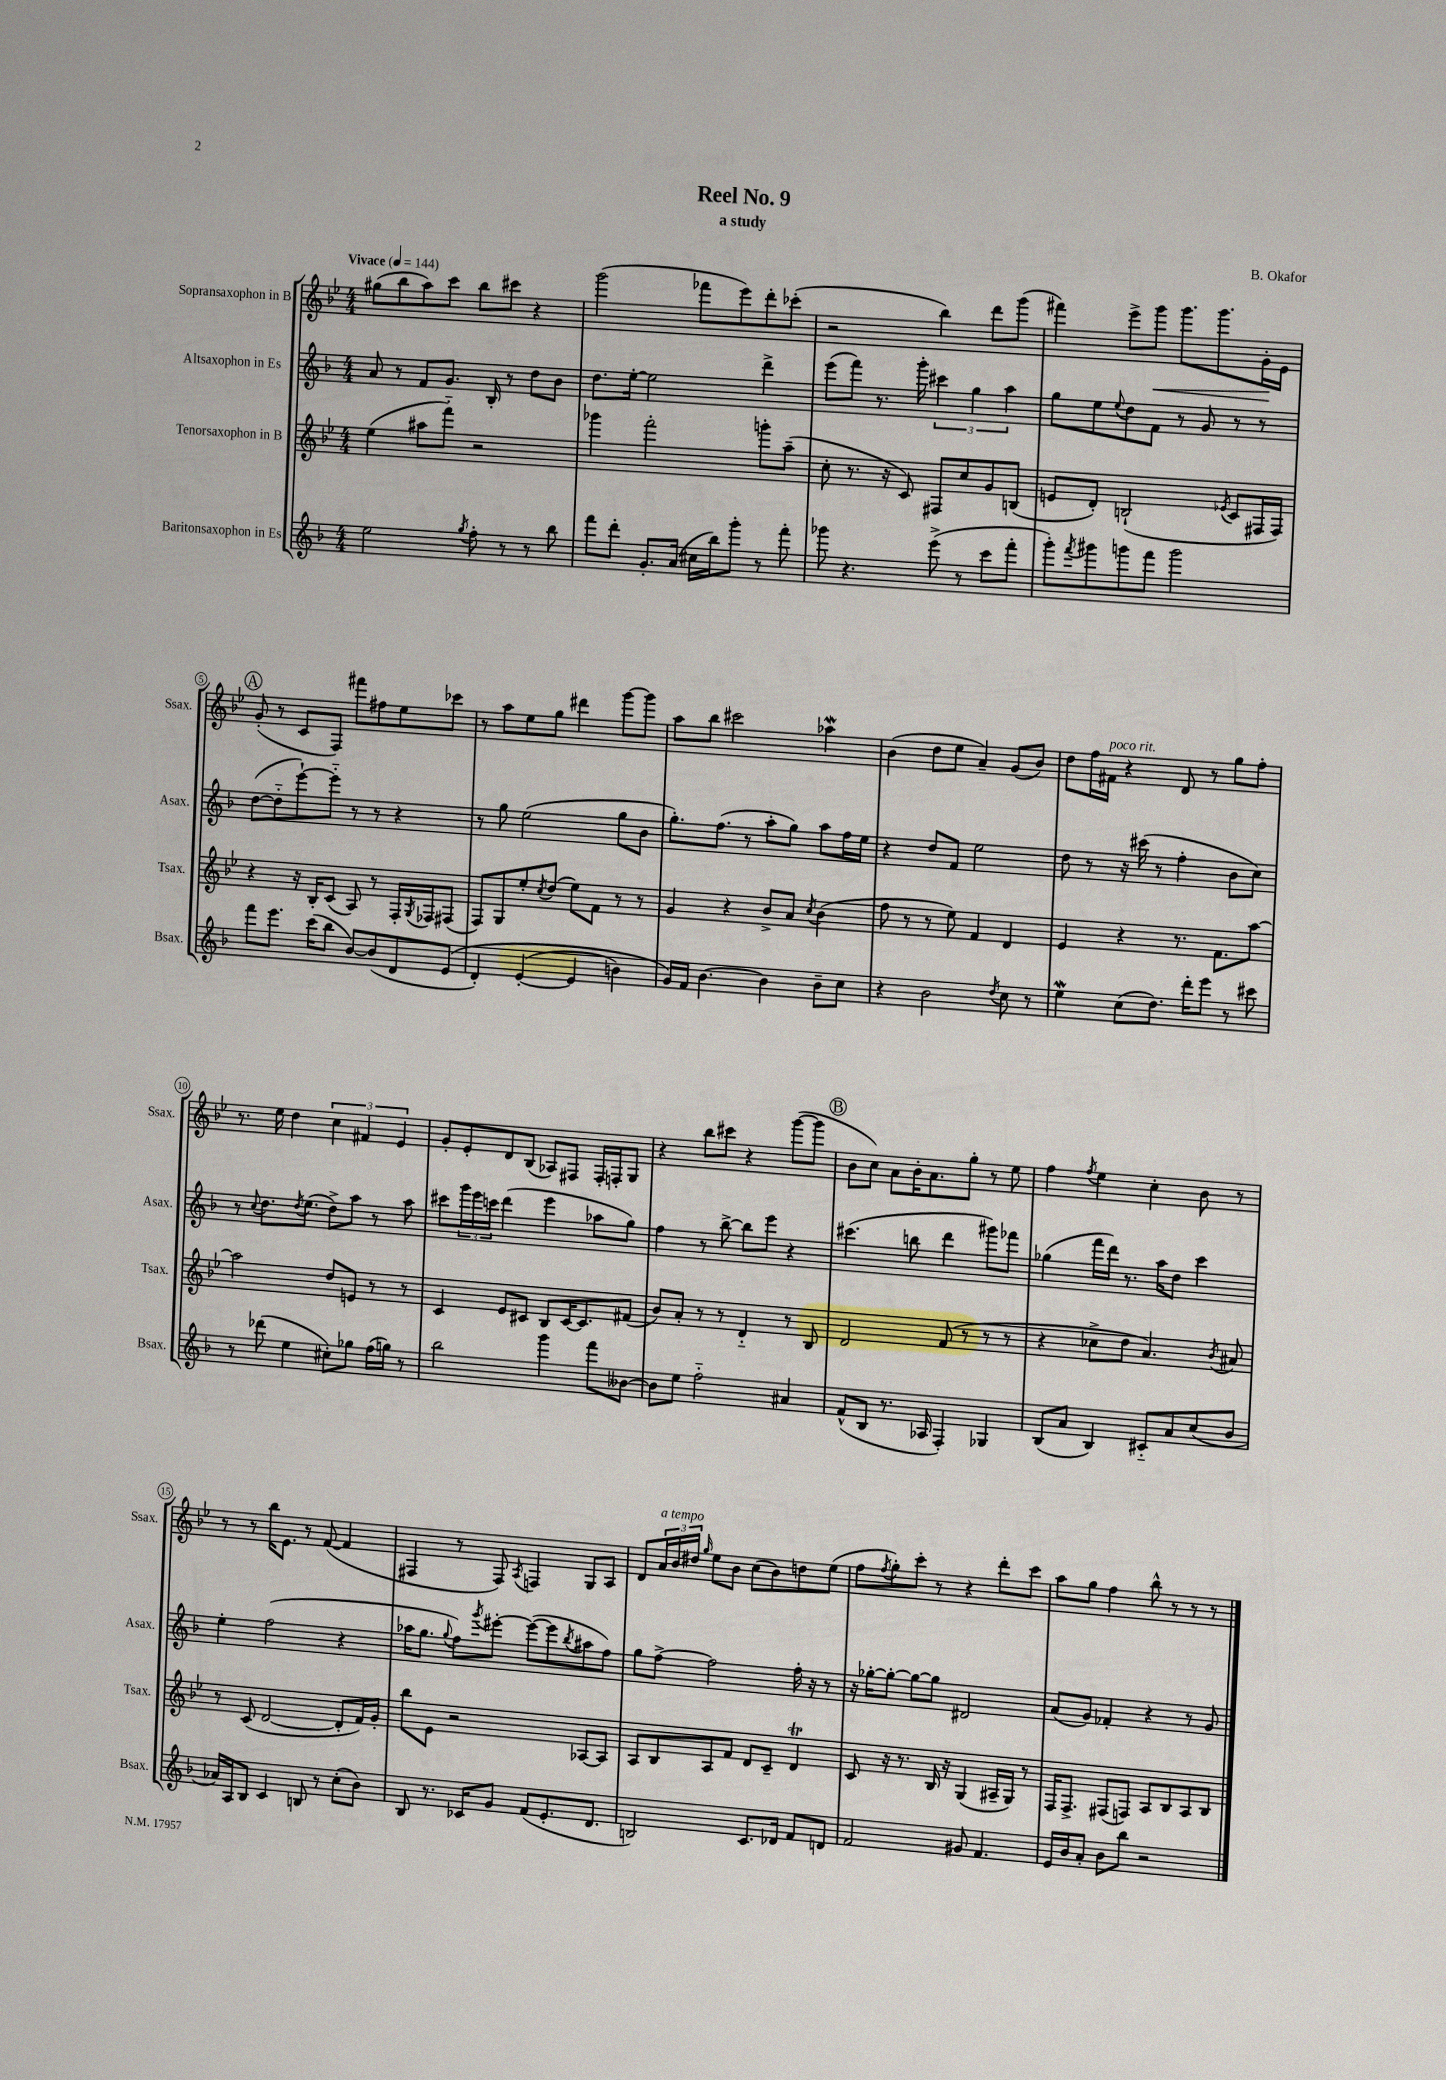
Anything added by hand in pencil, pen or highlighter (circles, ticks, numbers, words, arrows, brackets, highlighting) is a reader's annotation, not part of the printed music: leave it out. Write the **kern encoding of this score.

**kern	**kern	**kern	**kern
*staff4	*staff3	*staff2	*staff1
*clefG2	*clefG2	*clefG2	*clefG2
*k[b-]	*k[b-e-]	*k[b-]	*k[b-e-]
*M4/4	*M4/4	*M4/4	*M4/4
*MM144	*MM144	*MM144	*MM144
2ee	(4ee-	8a	(8gg#
.	.	8r	8bb-
.	8aa#	8f	8aa)
.	8fff'~)	8.g	8ccc
8qgg	.	.	.
8ff'	2r	.	8bb-
.	.	16B-'	.
8r	.	8r	8ccc#
8r	.	8dd	4r
8bb-	.	8b-	.
=	=	=	=
8fff	4ggg-	8.dd	(2ggg
8ddd'	.	.	.
.	.	[16ee'	.
8.g'	2fff'	2ee]	.
(16a	.	.	.
16cc#	.	.	8fff-
16bb-)	.	.	.
8ggg'	.	.	8eee-)
8r	8ggg'	4ddd^	8ddd'
8fff'	(8aa~	.	(8ccc-'
=	=	=	=
8ggg-	8cc'	(8eee	2r
4.r	8.r	8fff)	.
.	.	8.r	.
.	16r	.	.
.	8c)	.	.
.	.	16ggg'	.
(8eee^	8F#	6ccc#	4bb-)
8r	8cc	.	.
.	.	6gg	.
8ccc	8g	.	8ddd
.	.	6aa	.
8fff'	(8B	.	(8ggg
=	=	=	=
8ggg')	8e	8gg	4fff#)
8qfff	.	.	.
8ggg#	8d')	8ee	.
.	.	8qqee	.
8ggg	(2B`	8dd	8eee-^
8fff	.	8f	8ggg
2ggg	.	8r	8.ggg
.	.	8g	.
.	.	.	8.ggg
.	8qe-	.	.
.	8c	8r	.
.	16F#	8r	16g'
.	16F#)	.	16e-
=	=	=	=
8fff	4r	([8dd	(8g'
8.eee	.	8dd'~]	8r
.	16r	[8eee`)	8c
(16ccc	16B-'	.	.
8bb-	(8c	8eee'~]	8F)
[8b-)	8A)	8r	8fff#
(8b-]	8r	8r	8ff#
8d	16F'	4r	8ee-
.	8qG	.	.
.	16F-	.	.
&(8e	(8F#	.	8ccc-
=	=	=	=
4d')	8F)	8r	8r
.	8G	8gg	8aa
([4e'	8ee-'	(2ee	8ee-
.	8qcc	.	.
.	(8dd	.	8gg
4e]	8ee-)	.	4ddd#
.	8f	.	.
4b)	8r	8gg	[8ggg
.	8r	8b-	8ggg]
=	=	=	=
16g&)	4g	8.gg')	8aa
16f	.	.	.
[4.b-	.	.	8bb-
.	.	(8.ff	.
.	4r	.	2ccc#
.	.	8r	.
4b-]	8b-^	8aa'	.
.	8a	8gg)	.
.	8qcc	.	.
8b-~	(4b-	8aa	4aa-
8cc	.	16ff	.
.	.	16ee	.
=	=	=	=
4r	8ff	4r	(4b-
.	8r	.	.
2b-	8r	8dd	8dd
.	8ee-)	8f	8ee-
.	4f	2ee	4a~)
8qdd	.	.	.
8cc	4d	.	(8g
8r	.	.	8b-)
=	=	=	=
4ee	4e-	8dd	8dd
.	.	8r	16ff
.	.	.	16f#
(8cc	4r	16r	4r
.	.	(16ccc#	.
8.dd)	.	8r	.
.	8.r	4ff'	8d
16ddd'	.	.	.
8eee	.	.	8r
.	8.f	.	.
8r	.	8b-	8gg
8ccc#	[8aa	8cc)	8ff'
=	=	=	=
8r	2aa]	8r	8.r
.	.	8qqcc	.
(8ddd-	.	8.dd	.
.	.	.	16ee-
4ee	.	.	4dd
.	.	8qdd	.
.	.	(8.ee	.
8cc#')	8dd	8dd^)	6cc
8gg-	8e	8aa	.
.	.	.	6f#
(16ff	8r	8r	.
16gg)	.	.	.
.	.	.	6e-
8r	8r	8aa	.
=	=	=	=
2bb-	4c	8ccc#	8g'
.	.	24ggg	8e-'
.	.	24eee	.
.	.	24ccc	.
.	8e-	(4ddd	8d
.	8c#	.	(8B-
4ggg	8B-	4eee	8A-)
.	[16c#	.	8F#
.	8.c#]	.	.
8fff	.	8aa-	16F#'
.	.	.	16F'
[8b--	(8f#	8gg)	8G
=	=	=	=
8b--]	8b-)	4ff	4r
8ee	8a'	.	.
2ff'~	8r	8r	8bb-
.	8r	[8bb-^	8ccc#
.	4d'~	8bb-]	4r
.	.	8eee	.
4a#	8r	4r	([8ggg
.	8B-	.	8ggg]
=	=	=	=
(8f^^	2d	(4.ccc#	8b-
8B-	.	.	8cc)
8.r	.	.	8a
.	.	8bb	16b-'
16A-	.	.	8.a
4F')	(8f	4ddd	.
.	8r	.	8gg'
4G-	8r	8ggg#)	8r
.	8r	8fff-	8ee-
=	=	=	=
(8B-	4r	(4gg-	4ff
8a	.	.	.
.	.	.	8qff
4B-)	8cc-^	16fff	4ee-
.	.	16ddd)	.
.	8dd	8.r	.
8c#'~	4.a)	.	4cc'
.	.	16aa	.
8a	.	8dd	.
(8cc	.	4ccc	8b-
.	8qb-	.	.
8b-	8a#	.	8r
=	=	=	=
16a-)	8r	4ee'	8r
16A	.	.	.
8B-	(8c	.	8r
4c	[2d	(2ff	16bb-
.	.	.	8.e-
8B	.	.	8r
8r	.	.	([8f
(8cc'	8d']	4r	4f]
8b-)	16f)	.	.
.	16g'	.	.
=	=	=	=
8B-	8bb-	16aa-	4F#
.	.	8.gg	.
8.r	8e-	.	.
.	.	8qqgg	.
.	2r	8ff)	8r
16c-	.	.	.
.	.	8qggg	.
8g	.	[8eee#'	8F#)
.	.	.	8qA
(8f	.	(8eee#_	4F
8.e'	.	8eee#]	.
.	.	8qbb-	.
.	[8A-	8aa#	8G
8.d	.	.	.
.	8A-]	8ff)	8A
=	=	=	=
2B)	8A	8gg	8d
.	8B-	[8ff^	24a
.	.	.	24b-
.	.	.	24dd#
.	.	.	16qqgg
.	8A	2ff]	8ee-
.	8f	.	8b-
8.c	8d	.	(8cc
.	8c~	.	8b-)
16d-	.	.	.
8f	4d	16ff'	8dd
.	.	16r	.
8d	.	8r	(8ee-
=	=	=	=
2f	8c	16r	8ff
.	.	[16gg-'	.
.	.	.	8qff
.	16r	8gg-'_	8gg')
.	8.r	.	.
.	.	8gg-_	8ccc'
.	16B-	8gg-]	8r
.	16r	.	.
8g#	(4G	2d#	4r
4.f	.	.	.
.	16A#~	.	8ddd'
.	16G)	.	.
.	8r	.	8ccc
=	=	=	=
16e	16F	(8a	8aa
16b-	8.F^	.	.
8a'	.	8g)	8gg
8b-	(8F#	4f-'	4ff
8bb-	8F)	.	.
2r	8A	4r	8bb-^^
.	8B-	.	8r
.	8A	8r	8r
.	8B-	8g	8r
==	==	==	==
*-	*-	*-	*-
